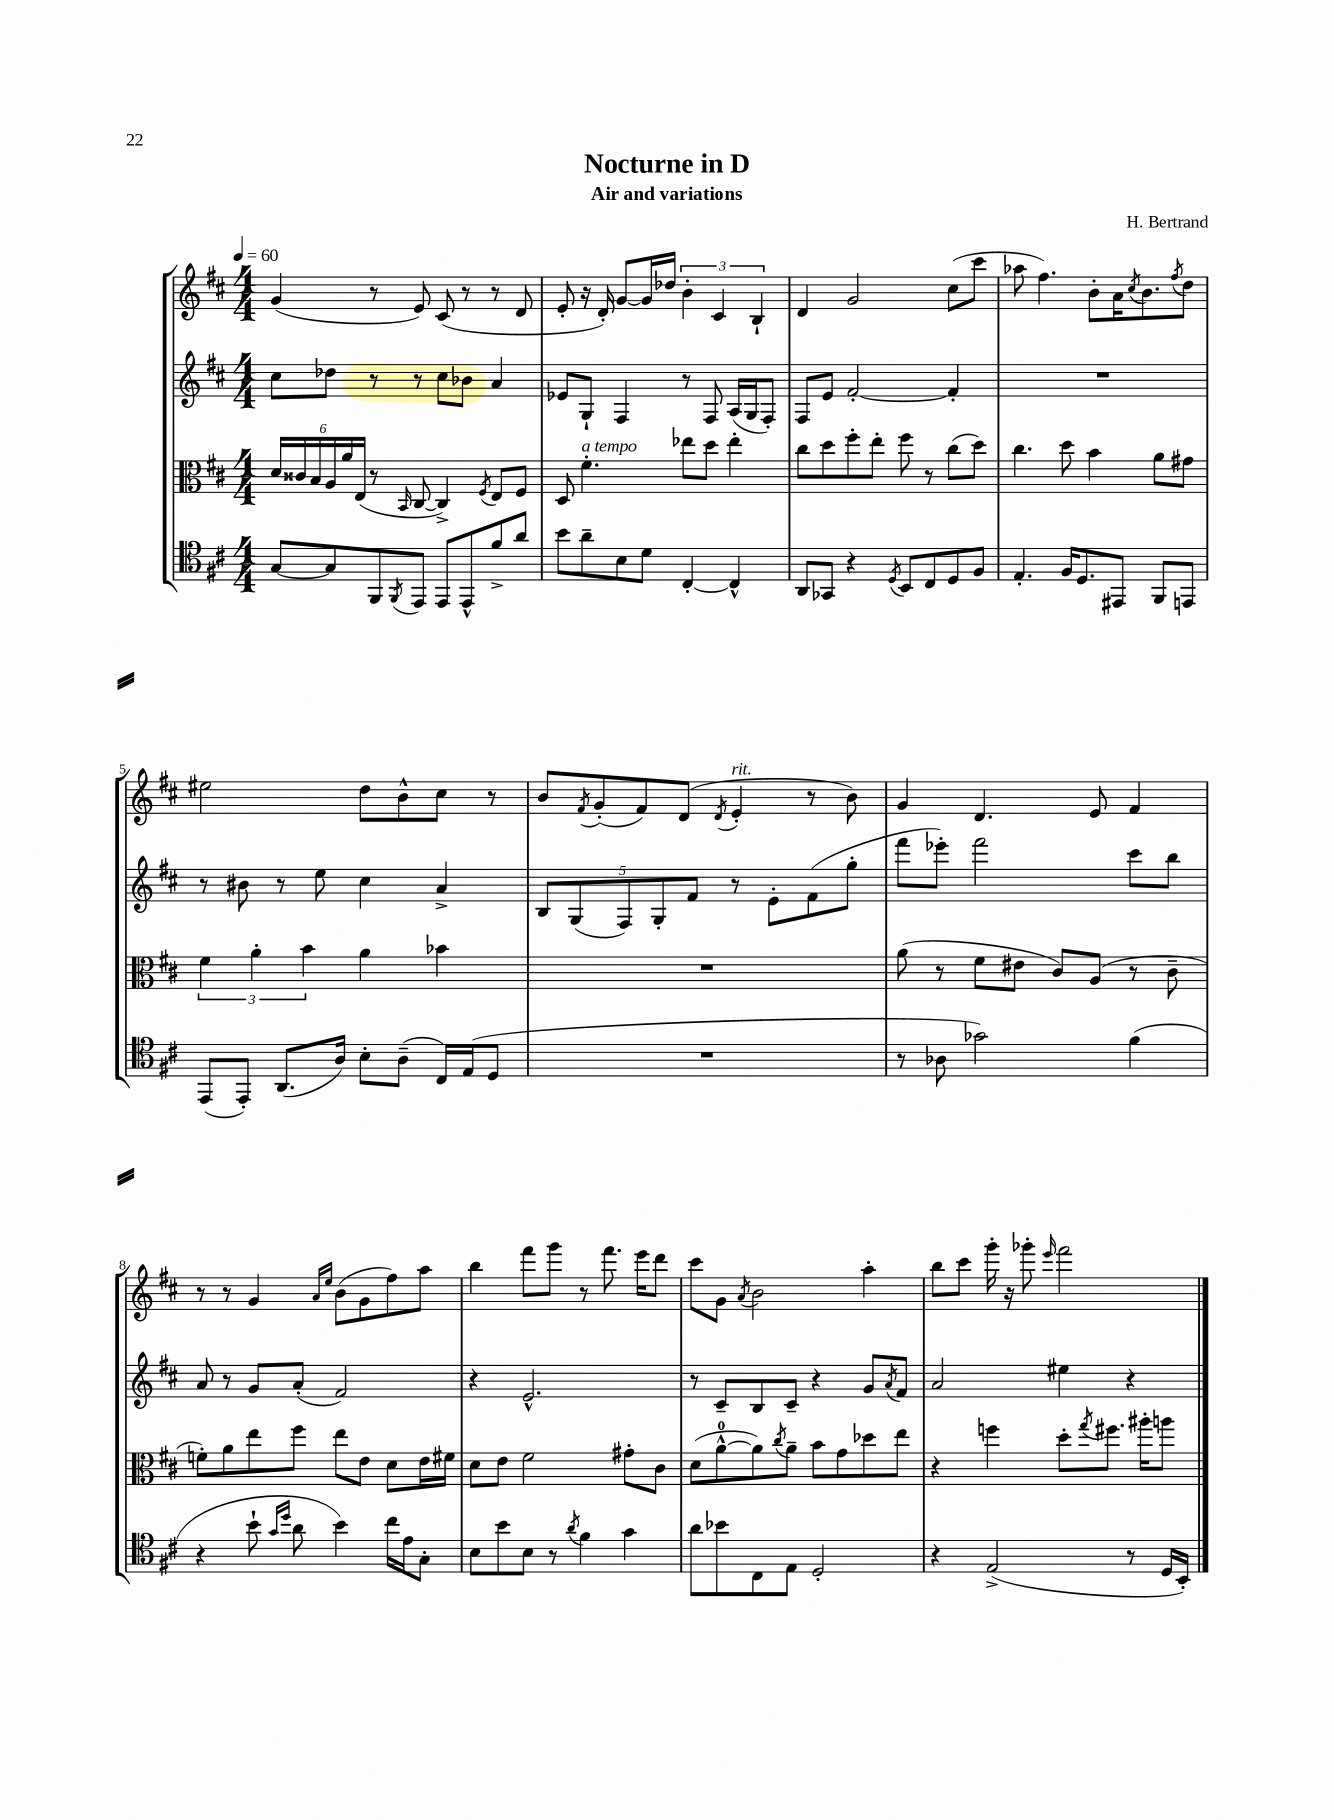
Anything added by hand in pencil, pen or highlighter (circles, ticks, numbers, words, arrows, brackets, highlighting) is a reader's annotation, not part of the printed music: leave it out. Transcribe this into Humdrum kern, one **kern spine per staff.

**kern	**kern	**kern	**kern
*part4	*part3	*part2	*part1
*staff4	*staff3	*staff2	*staff1
*clefC4	*clefC3	*clefG2	*clefG2
*k[f#c#]	*k[f#c#]	*k[f#c#]	*k[f#c#]
*M4/4	*M4/4	*M4/4	*M4/4
*MM60	*MM60	*MM60	*MM60
=1	=1	=1	=1
[8G/L	24d/LL	8cc#\L	(4g/
.	24c##X/	.	.
.	24B/	.	.
8G/]	24A/	8dd-X\J	.
.	24a/	.	.
.	(24E/JJ	.	.
8FF#/	8r	8r	8r
8qFF#/	16qqBB/	.	.
8EE/J	[8C#/	8r	8e/)
8EE/L	4C#^/])	8cc#\L	(8c#/
8EE^^/	.	8b-X\J	8r
.	8qF#/	.	.
8f#^/	8E/L	4a/	8r
8a/J	8F#/J	.	8d/
=2	=2	=2	=2
8b\L	8D/	8e-X/L	8e'/
!	!LO:TX:a:i:t=a tempo	!	!
8a~\	4.f#'\	8G`/J	16r
.	.	.	16d'/)
8B\	.	4F#/	[8g/L
8d\J	.	.	16g/L]
.	.	.	16dd-X/JJ
[4C#'/	8ee-X\L	8r	6b'\
.	8dd\J	8F#/	.
.	.	.	6c#/
4C#^^/]	4ee-'\	(16A/LL	.
.	.	16G/J	.
.	.	.	6B`/
.	.	8F#'/J)	.
=3	=3	=3	=3
8AA/L	8cc#\L	8F#/L	4d/
8GG-X/J	8dd\	8e/J	.
4r	8ff#'\	[2f#'/	2g/
.	8ee'\J	.	.
8qD/	.	.	.
8BB/L	8ff#\	.	.
8C#/	8r	.	.
8D/	(8cc#\L	4f#'/]	(8cc#\L
8F#/J	8dd\J)	.	8ccc#\J
=4	=4	=4	=4
4.E'/	4.cc#\	1r	8aa-X\
.	.	.	4.ff#\)
16F#/KL	8dd\	.	.
8.D/	.	.	.
.	4b\	.	8b'\L
8EE#X/J	.	.	16a\K
.	.	.	8qcc#/
.	.	.	8.b\
8FF#/L	8a\L	.	.
.	.	.	8qff#/
8EEn/J	8g#X\J	.	8dd\J
!!LO:LB:g=z
=5	=5	=5	=5
(8EE/L	6f#\	8r	2ee#X\
8EE'/J)	.	8b#X\	.
.	6a'\	.	.
(8.AA/L	.	8r	.
.	6b\	.	.
.	.	8ee\	.
16A/Jk)	.	.	.
8B'\L	4a\	4cc#\	8dd\L
(8A~\J	.	.	8b^^\
16C#/LL)	4b-X\	4a^/	8cc#\J
(16E/J	.	.	.
8D/J	.	.	8r
=6	=6	=6	=6
1r	1r	10B/L	8b/L
.	.	(10G/	.
.	.	.	8qf#/
.	.	.	(8g'/
.	.	10F#/)	.
.	.	.	8f#/)
.	.	10G'/	.
.	.	.	(8d/J
.	.	10f#/J	.
.	.	.	8qd/
!	!	!	!LO:TX:a:i:t=rit.
.	.	8r	4e'/
.	.	8e'\L	.
.	.	(8f#\	8r
.	.	8gg'\J	8b\)
=7	=7	=7	=7
8r	(8a\	8fff#\L	4g/
8A-X\	8r	8eee-X'\J)	.
2g-X\)	8f#\L	2fff#\	4.d/
.	8e#X\J	.	.
.	8c#/L)	.	.
.	(8A/J	.	8e/
(4f#\	8r	8ccc#\L	4f#/
.	8c#~\	8bb\J	.
!!LO:LB:g=z
=8	=8	=8	=8
4r	8fn'\L)	8a/	8r
.	8a\	8r	8r
8b`\	8ee\	8g/L	4g/
16qqg/LL	.	.	.
16qqdd/JJ	.	.	.
8a\	8ff#\J	(8a'/J	.
.	.	.	16qqa/LL
.	.	.	16qqee/JJ
4b\)	8ee\L	2f#/)	(8b\L
.	8e\J	.	8g\
16cc#\LL	8d\L	.	8ff#\)
16e\J	.	.	.
8G'\J	16e\L	.	8aa\J
.	16f#X\JJ	.	.
=9	=9	=9	=9
8B\L	8d\L	4r	4bb\
8b\	8e\J	.	.
8B\J	2f#\	2.e^^/	8fff#\L
8r	.	.	8ggg\J
8qa/	.	.	.
4f#\	.	.	8r
.	.	.	8.fff#\
4g\	8g#X'\L	.	.
.	.	.	16eee\KL
.	8c#\J	.	8ddd\J
=10	=10	=10	=10
8a\L	(8d\L	8r	8ccc#\L
8b-X\	[8a^^\	8c#~/L	8g\J
.	.	.	8qa/
8C#\	8a\])	8B/	2b\
.	8qcc#/	.	.
8E\J	8a~\J	8c#~/J	.
2D'/	8b\L	4r	.
.	8g\	.	.
.	8dd-X\	8g/L	4aa'\
.	.	8qa/	.
.	8ee\J	8f#/J	.
=11	=11	=11	=11
4r	4r	2a/	8bb\L
.	.	.	8ccc#\J
(2E^/	4ffn\	.	16ggg'\
.	.	.	16r
.	.	.	8ggg-X'\
.	.	.	16qqeee/
.	8dd'\L	4ee#X\	2fff#\
.	8qgg/	.	.
.	8.ff#X\J	.	.
8r	.	4r	.
.	16aa#X'\KL	.	.
16D/LL	8aan\J	.	.
16BB'/JJ)	.	.	.
==	==	==	==
*-	*-	*-	*-
